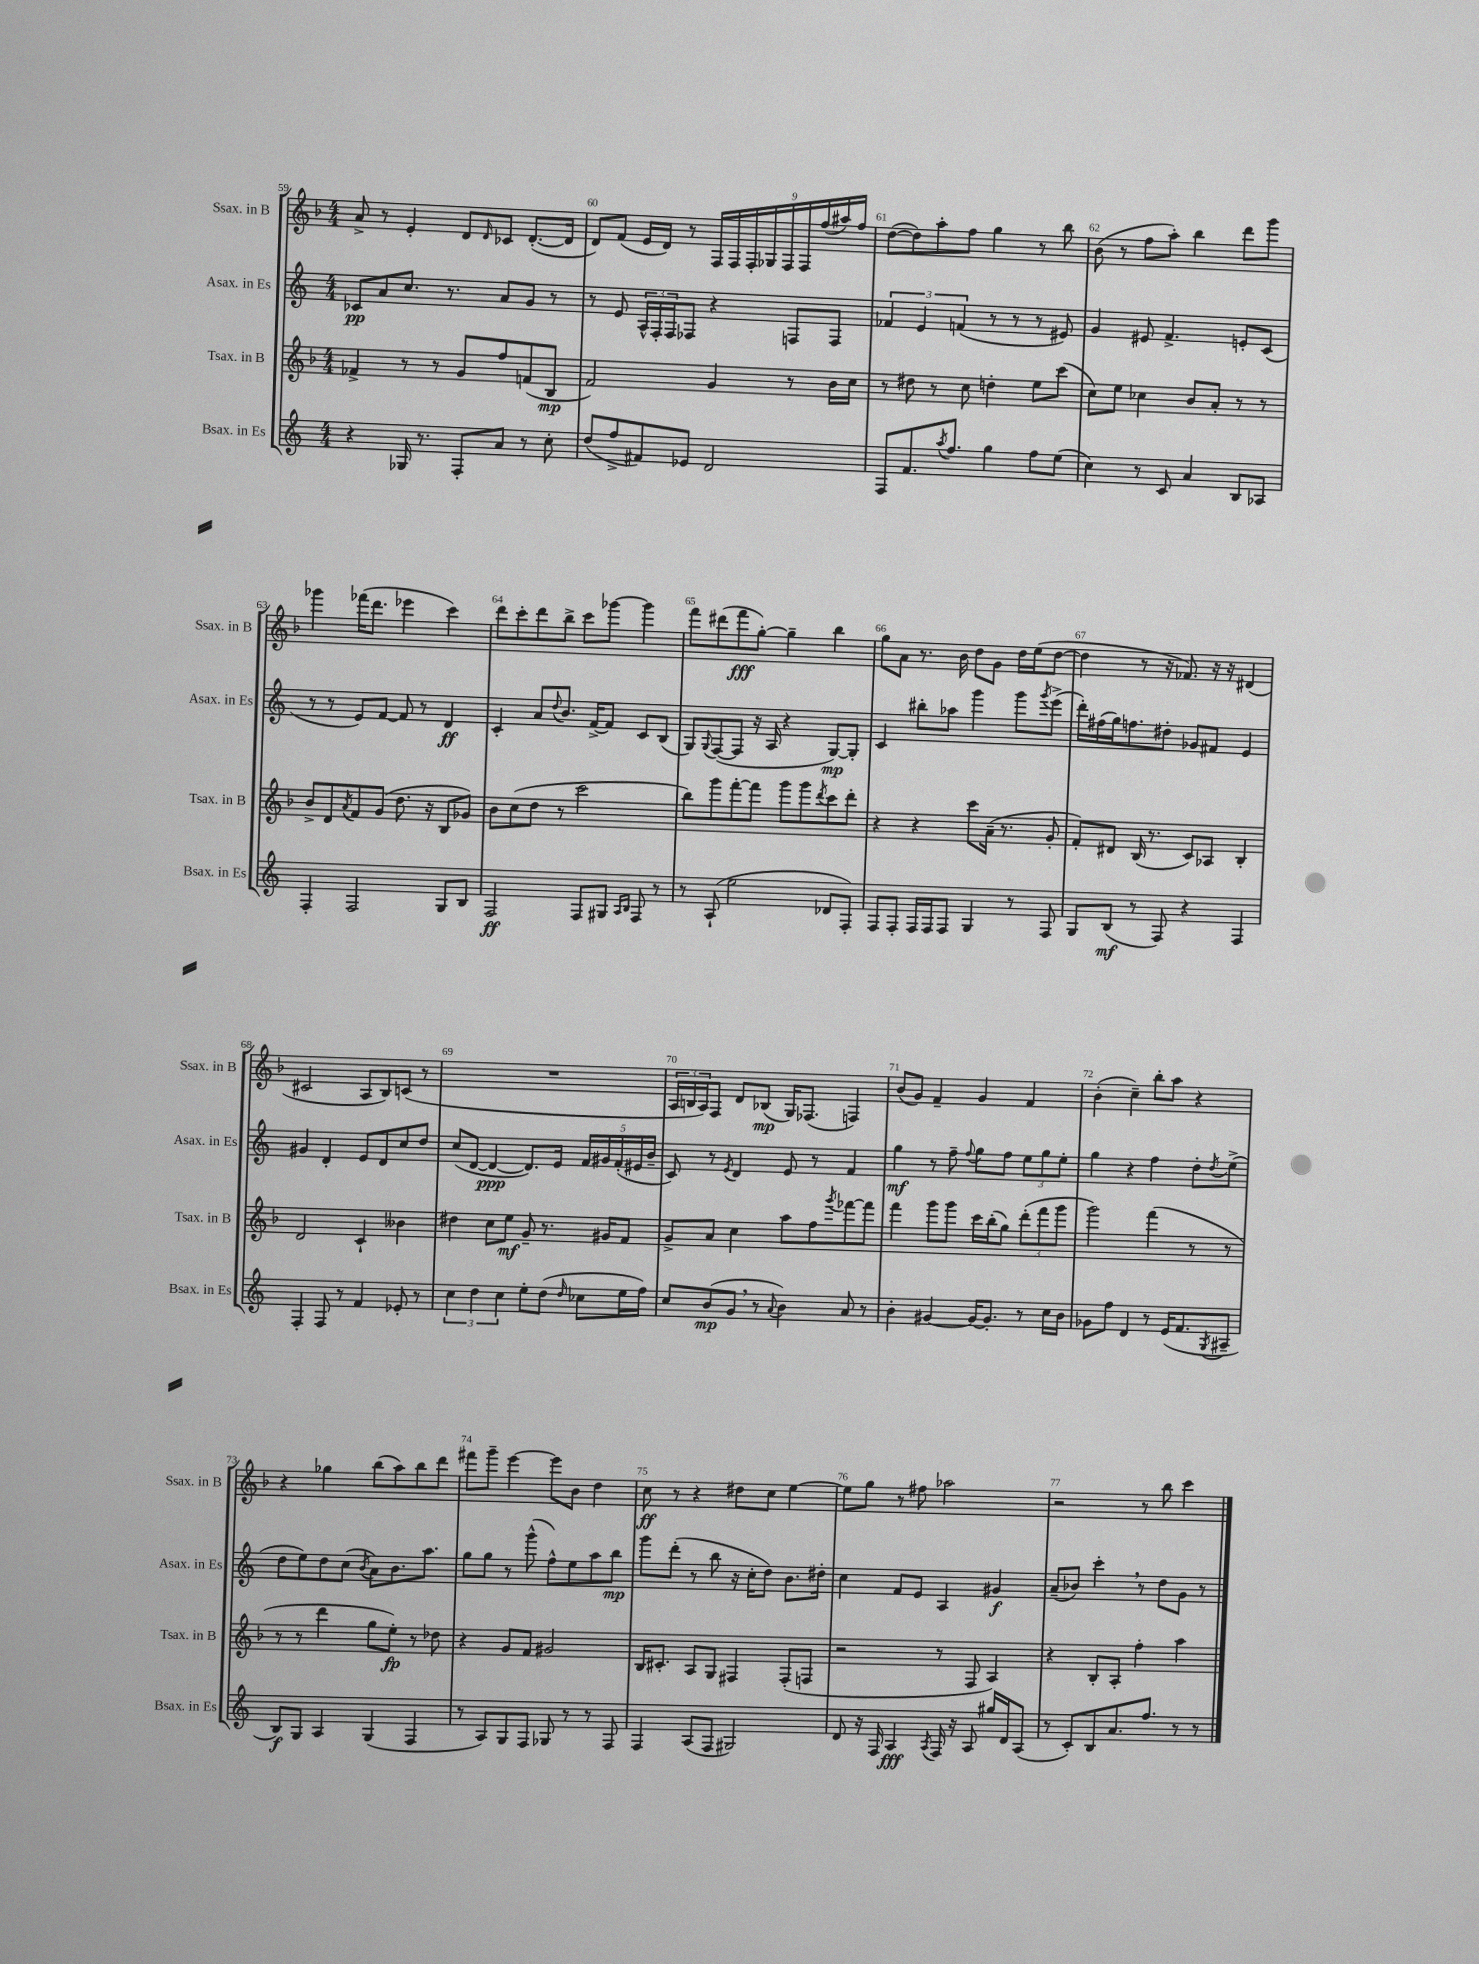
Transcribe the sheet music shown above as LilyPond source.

<<
\new StaffGroup <<
\new Staff = "s0" \with { instrumentName = "Ssax. in B" shortInstrumentName = "Ssax. in B" } {
    \clef treble \key f \major \numericTimeSignature \time 4/4
    a'8-> r8 e'4-. d'8 \grace { d'16 } ces'8 d'8.~-.( d'16 |
    d'8) f'8( e'16 d'16) r8 \tuplet 9/8 { f16 f16 f16-. ges16 f16 f16 f''16( ais''16) f''16 } |
    d''8~( d''8) a''8-. f''8 g''4 r8 bes''8 |
    bes'8( r8 f''8 a''8-.) bes''4 d'''8 g'''8 |
    ges'''4 fes'''16( d'''8. ees'''4 c'''4) |
    d'''8 c'''8-. d'''8 bes''8-> c'''8 ges'''8~ ges'''4 |
    f'''8 dis'''8( f'''8\fff g''8~-.) g''4-- bes''4 |
    g''8 a'8 r8. bes'16 d''8 g'8 d''16 e''16( d''8~ |
    d''4 r8 r16 fes'8.) r16 r16 dis'4( |
    cis'2 a8 bes8) c'8( r8 |
    R1 |
    \tuplet 3/2 { a16 b16 a16) } f8 d'8 bes8\mp( g16) fes8.( f4) |
    bes'8( g'8) f'4-- g'4 f'4 |
    bes'4-.( c''4--) bes''8-. a''8 r4 |
    r4 ges''4 bes''8( a''8) bes''8 d'''8 |
    fis'''8 g'''8-- e'''4~ e'''8 bes'8 d''4 |
    c''8\ff r8 r4 dis''8 c''8 e''4~ |
    e''8 g''8 r8 fis''8 aes''2 |
    r2 r8 bes''8 c'''4 \bar "|." |
}
\new Staff = "s1" \with { instrumentName = "Asax. in Es" shortInstrumentName = "Asax. in Es" } {
    \clef treble \key c \major \numericTimeSignature \time 4/4
    ces'8\pp a'8 c''8. r8. a'8 g'8 r8 |
    r8 e'8 \tuplet 3/2 { a16-^ f16-. f16 } fes8 r4 f8 f8 |
    \tuplet 3/2 { fes'4 e'4 f'4( } r8 r8 r8 eis'8) |
    g'4 eis'8 f'4.-> e'8-. c'8( |
    r8 r8 e'8) f'8~ f'8 r8 d'4\ff |
    c'4-. a'8 \appoggiatura { d''8 } b'8. f'16~-> f'8 c'8 b8( |
    g8) \appoggiatura { g8 } f8~( f8 r16 a16 r4 g8~\mp) g8-. |
    c'4 bis''8-. aes''8 g'''4 g'''8 \acciaccatura { g'''8 } e'''8->( |
    d'''16-.) fis''16( g''16) f''8. dis''8-. ges'8 fis'8 e'4 |
    gis'4 d'4-. e'8 d'8 c''8 d''8 |
    c''8( d'8~ d'4~\ppp d'8.) e'16 \tuplet 5/4 { f'16 gis'16 f'16-.( eis'16 b'16-- } |
    c'8) r8 \acciaccatura { e'8 } d'4 e'8 r8 f'4 |
    g''4\mf r8 f''8-- \appoggiatura { f''8 } g''8 f''8 \tuplet 3/2 { e''8 g''8 e''8-. } |
    g''4 r4 f''4 d''8-. \acciaccatura { d''8 } e''8->( |
    d''8 e''8) d''8 c''8( \acciaccatura { b'8 } a'8) b'8. a''8. |
    g''8 g''8 r8 g'''8-^( f''8-^) e''8 a''8 b''8\mp |
    g'''8 d'''8-.( r8 b''8 r16 c''16-. d''8) b'8. dis''16-. |
    c''4 f'8 e'8 a4 gis'4\f |
    a'8--( bes'8) c'''4-. \breathe r8 d''8 g'8 r8 \bar "|." |
}
\new Staff = "s2" \with { instrumentName = "Tsax. in B" shortInstrumentName = "Tsax. in B" } {
    \clef treble \key f \major \numericTimeSignature \time 4/4
    fes'4-> r8 r8 g'8 f''8 f'8( bes8\mp |
    f'2) g'4 r8 bes'16 c''16 |
    r8 dis''8 r8 c''8 d''4-. e''8 c'''8( |
    c''8) e''8 ces''4 bes'8 a'8-. r8 r8 |
    bes'8-> d'8 \acciaccatura { a'8 } f'8 g'8( d''8. r16 bes8 ges'8) |
    bes'8 c''8( d''8 r8 c'''2 |
    bes''8) g'''8 f'''8~-. f'''8 g'''8 g'''8 \acciaccatura { d'''8 } c'''8 d'''8-. |
    r4 r4 c'''8 a'16--( r8. g'8-. |
    f'8-.) dis'8 bes16( r8. c'8) aes8 bes4-. |
    d'2 c'4-! beses'4 |
    dis''4 c''8 e''8\mf g'8-- r8. gis'16 f'8 |
    g'8-> a'8 c''4 a''8 f''8 \acciaccatura { g'''8 } fes'''8~ fes'''8 |
    f'''4 g'''8 g'''8 c'''16 bes''16-.( g''8) \tuplet 3/2 { d'''8-.( f'''8 g'''8 } |
    g'''2) f'''4( r8 r8 |
    r8 r8 d'''4 g''8 e''8-.\fp) r8 des''8 |
    r4 g'8 f'8 gis'2 |
    bes16 cis'8.-. a8 g8 fis4 fis8-.( f8 |
    r2 r8 f8 a4) |
    r4 bes8-. a8-. f''4-. a''4 \bar "|." |
}
\new Staff = "s3" \with { instrumentName = "Bsax. in Es" shortInstrumentName = "Bsax. in Es" } {
    \clef treble \key c \major \numericTimeSignature \time 4/4
    r4 ges16 r8. f8-. a'8 r8 c''8-. |
    d''8( f''8-> fis'8) ees'8 d'2 |
    f8 f'8. \acciaccatura { a''8 } f''8. g''4 f''8 e''8( |
    c''4) r8 c'8 a'4 b8 aes8 |
    f4-. f2 g8 b8 |
    f2\ff f8 gis8 \grace { a16 b16 } f8 r8 |
    r8 a8-!( e''2 des'8 f8-.) |
    f8 f8-. f16 f16 f8 g4 r8 f8 |
    g8 b8\mf( r8 f8) r4 f4 |
    f4-. f8 r8 f'4 ees'8-. r8 |
    \tuplet 3/2 { c''4 d''4 c''4 } e''8-. d''8( \grace { d''16 } ces''8 e''16 f''16) |
    c''8 b'8\mp( g'8 \breathe r8 \appoggiatura { a'8 } b'4) a'8 r8 |
    b'4-. gis'4~ gis'16~ gis'8.-. r8 c''16 b'16 |
    ges'8 f''8 d'4 r8 e'16( f'8. \acciaccatura { g8 } ais8-- |
    b8\f) g8 a4 g4( f4 |
    r8 a8) g8 f8 ges8 r8 r8 f8 |
    f4 a8( f8 gis2) |
    d'8 r16 f16 a4\fff \acciaccatura { a8 } f16 r16 a8 gis''16 d'16 a8( |
    r8 c'8-.) b8 a'8. f''8. r8 r8 \bar "|." |
}
>>
>>
\layout { \context { \Score currentBarNumber = #59 \override BarNumber.break-visibility = ##(#f #t #t) barNumberVisibility = #all-bar-numbers-visible } }
